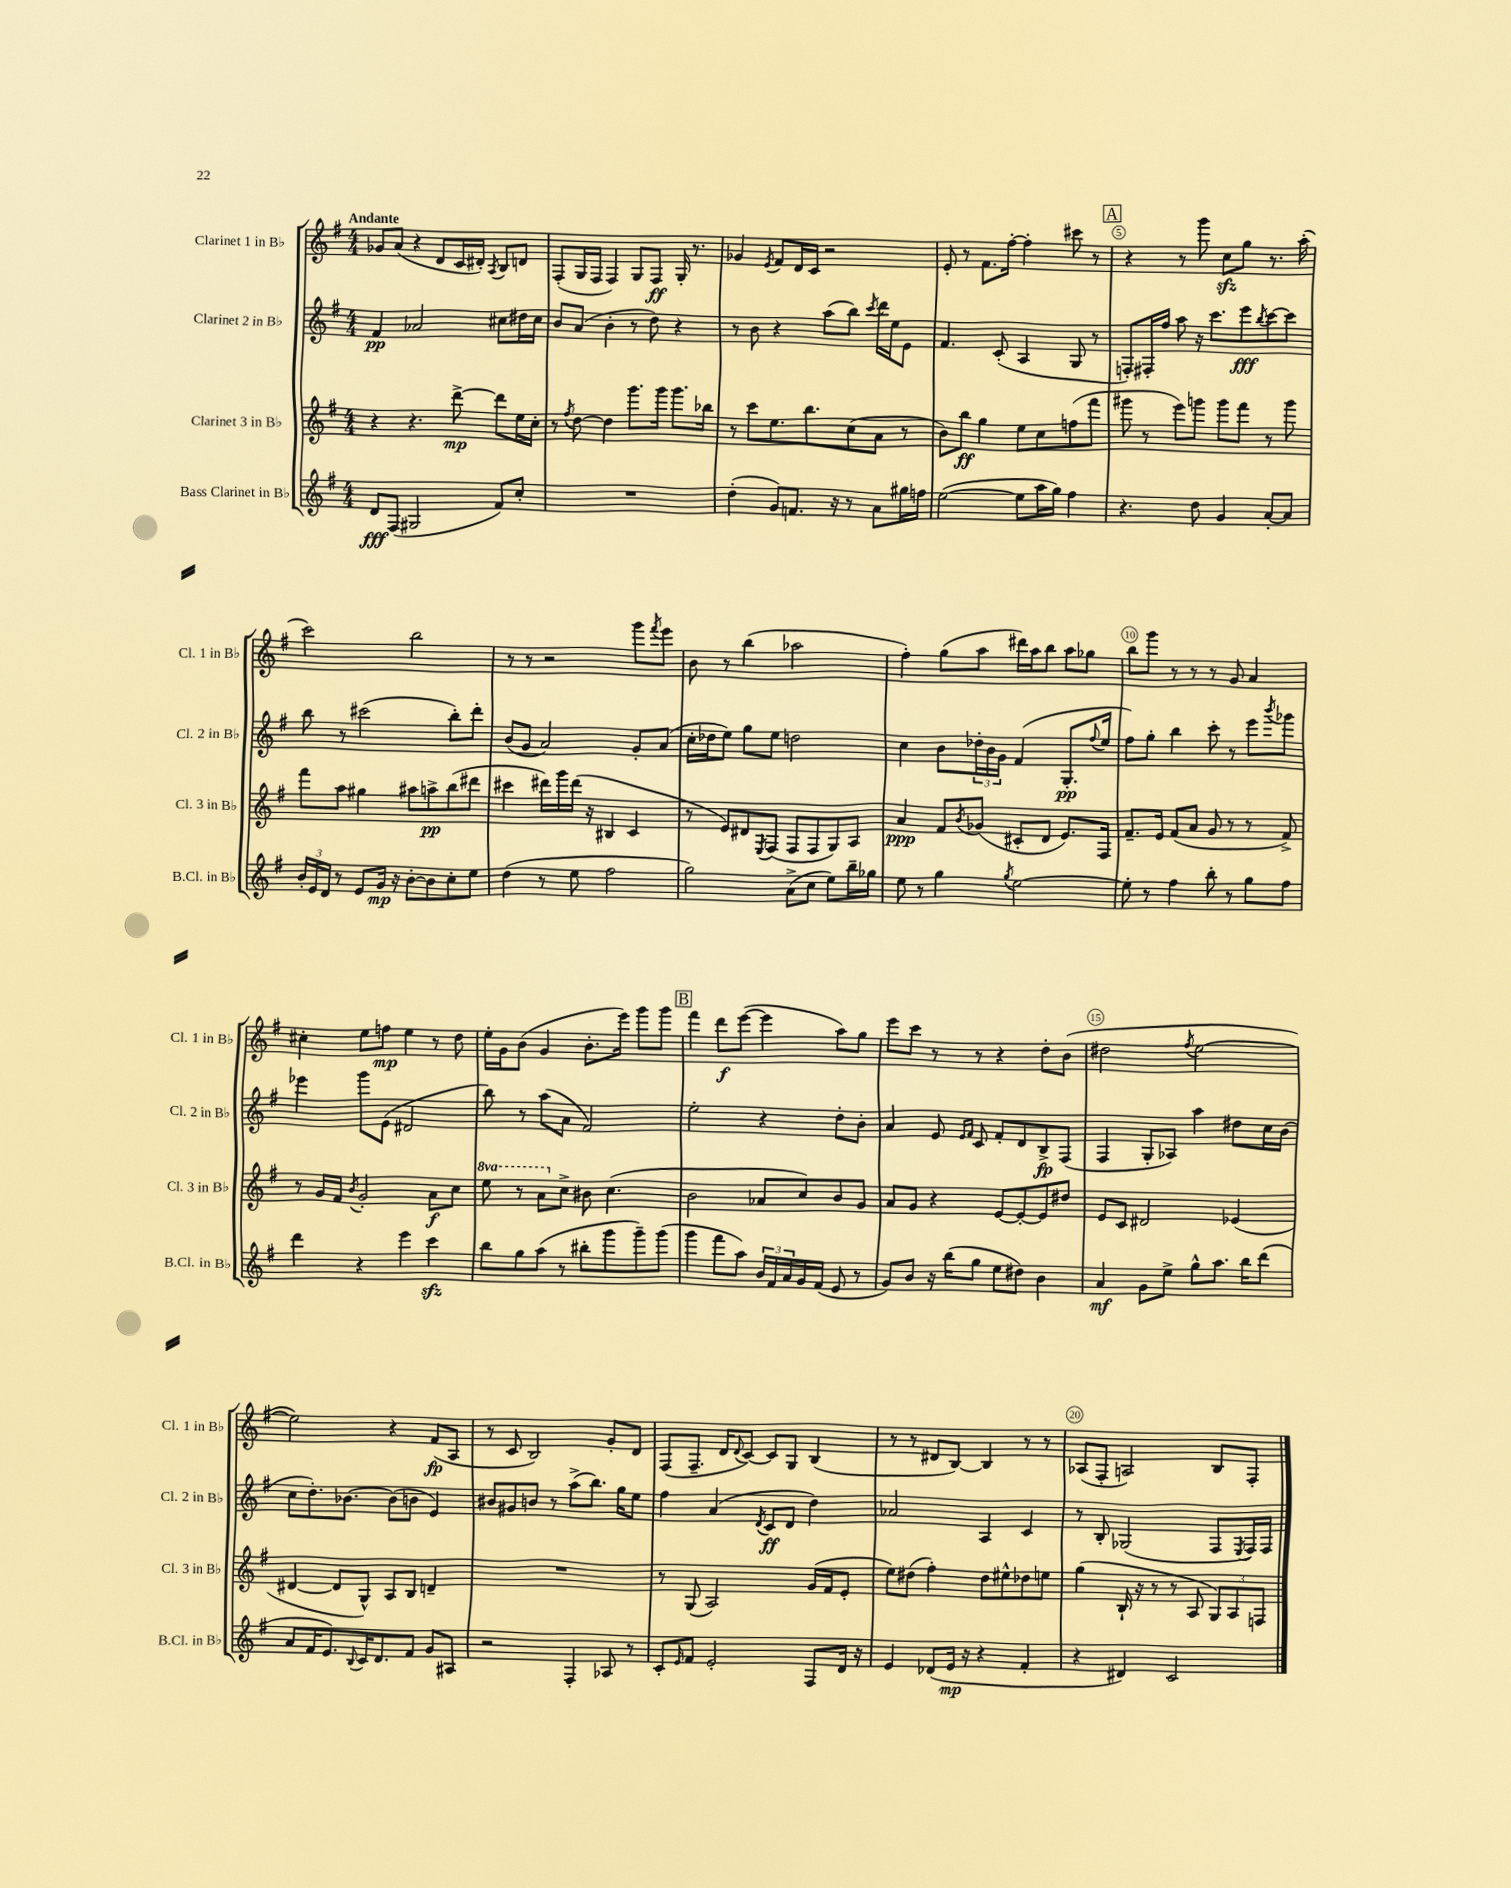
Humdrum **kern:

**kern	**kern	**kern	**kern
*staff4	*staff3	*staff2	*staff1
*clefG2	*clefG2	*clefG2	*clefG2
*k[f#]	*k[f#]	*k[f#]	*k[f#]
*M4/4	*M4/4	*M4/4	*M4/4
8d	4r	4f#	8g-
(8F#	.	.	(8a
2G#	4.r	2a-	4r
.	.	.	8d
.	[8ddd^	.	16c
.	.	.	16d#')
.	.	.	8qA
8f#)	8ddd]	8cc#	8B
8cc'	16ee	16dd#	8d
.	16cc'	16cc#	.
=	=	=	=
1r	8r	8b	(8F#'
.	8qff#	.	.
.	[8dd	(8a	16G
.	.	.	16F#
.	4dd]	4b'	4F#)
.	8.ggg	8r	8G
.	.	8dd)	8F#
.	16ggg	.	.
.	8.ggg	4r	16G'
.	.	.	8.r
.	16bb-	.	.
=	=	=	=
(4dd'	8r	8r	4g-
.	8ccc	8b	.
.	.	.	8qe
8g)	8.ee	4r	8f#
8.f	.	.	16d
.	8.bb	.	16c
.	.	(8aa	2r
16r	.	.	.
8r	(8cc	8bb)	.
.	.	8qccc	.
8a	8a	16ddd	.
.	.	16ee	.
16gg#	8r	8e	.
16ff	.	.	.
=	=	=	=
([2ee	8b)	4.f#	8e'
.	8bb	.	8r
.	4gg	.	8.f#
.	.	(8c'	.
.	.	.	[16ff#'
8ee]	8ee	4A	4ff#']
16aa	8cc	.	.
16gg)	.	.	.
4ff#	(8ff	8G	8ccc#
.	8fff#	8r	8r
=	=	=	=
4.r	8ggg#	8F')	4r
.	8r	16F#'	.
.	.	16ff#	.
.	8eee)	8aa	8r
8dd	8ggg	16r	8ggg
.	.	8.ccc	.
4g	8ggg	.	8cc
.	8fff#	8eee	8gg
.	.	8qbb	.
[8a'	8r	[8ccc	8.r
8a]	8ggg	8ccc]	.
.	.	.	(16aa'
=	=	=	=
24b'	8fff#	8bb	2ccc)
24e	.	.	.
24d	.	.	.
8r	8aa	8r	.
8e	4gg#	(2ccc#	.
16g	.	.	.
16r	.	.	.
[8b'	8aa#	.	2bb
8b]	8aa^	.	.
8cc'	(8bb	8bb')	.
8ee	8ddd#	8ddd'	.
=	=	=	=
(4dd	4ccc#	(8b	8r
.	.	8g	8r
8r	16ddd#)	2a)	2r
.	16ggg	.	.
8ee	(16ddd#	.	.
.	16r	.	.
2ff#	4B#	.	.
.	4c	8g'	8ggg
.	.	.	8qfff#
.	.	(8a	8eee
=	=	=	=
2gg)	8r	16cc'	8b
.	.	16dd-	.
.	8e)	8ee)	8r
.	8d#	8gg	(4bb
.	8qE	.	.
.	(8F#	8ee	.
(8a^	8F#	2dd	2aa-
8cc	8F#	.	.
8ee)	8G)	.	.
16bb~	8A	.	.
16gg-	.	.	.
=	=	=	=
8ee	4a	4cc	4ff#')
8r	.	.	.
4gg	8f#	8b	(8gg
.	8qb	.	.
.	(8g-	24dd-'	8aa
.	.	24b	.
.	.	24g	.
8qgg	.	.	.
[2ee	8c#'	(4f#	16ddd#)
.	.	.	16aa
.	8d	.	8bb
.	8.e)	8.G'	8aa
.	.	.	8gg-
.	.	8qqff#	.
.	16F#	16ee	.
=	=	=	=
8ee']	8.f#~	8ff#)	8bb
8r	.	8gg'	8ggg
.	16e	.	.
4ff#	(8f#	4bb	8r
.	8a	.	8r
8bb'	8g	8ccc'	8r
8r	8r	8r	8g
8gg	8r	8eee	4a
.	.	8qbbb	.
8ff#	8f#^)	8ggg-	.
=	=	=	=
4ddd	8r	4eee-	4cc#'
.	16g	.	.
.	16f#	.	.
.	8qb	.	.
4r	2g'	8ggg	8ee
.	.	(8e	8ff
4eee	.	2d#	4ee
4ccc	8a	.	8r
.	8cc	.	8dd
=	=	=	=
8bb	8eee	8bb)	16ee'
.	.	.	16g
8gg	8r	8r	(8b
(8aa	8aa	(8aa	4g
8r	8cc^	8a	.
8bb#'	8b#	2f#)	8.b'
8ggg	(4.cc	.	.
.	.	.	16eee)
8ggg~)	.	.	8ggg
(8ggg	.	.	8ggg
=	=	=	=
4ggg	2b	2ee'	4fff#
8fff#	.	.	8ddd
8aa)	.	.	([8eee
24b	8a-	4r	4eee]
24f#	.	.	.
24a	.	.	.
16g	8cc)	.	.
(16f#	.	.	.
8e	8b	8dd'	8aa)
8r	8g	8b'	8gg
=	=	=	=
8g)	8a	4a	8eee
8b	8g	.	8ccc
16r	4r	8e	8r
(16bb	.	.	.
.	.	16qqe	.
.	.	16qqf#	.
8gg	.	8c	8r
8ee	[8e	8f#'	4r
8dd#)	8e'_	8d	.
4b	8e]	8B^	8dd'
.	8dd#	(8F#	(8b
=	=	=	=
4a	8e	4F#	2dd#
.	8c	.	.
8g	2d#	8G'	.
8ee^	.	8A-)	.
.	.	.	8qff#
8gg^^	.	4aa	[2ee
8.aa	.	.	.
.	(4e-	8dd#	.
16bb	.	.	.
(8ddd	.	16cc	.
.	.	(16b	.
=	=	=	=
8a	[4d#	8cc	2ee])
16f#	.	8.dd')	.
8.e)	.	.	.
.	8d#]	.	.
.	.	[8.b-	.
8qqB	.	.	.
16c	8G^^)	.	.
8.d	.	.	.
.	8A	(8b-]	4r
8f#	8B	8b	.
8g	4d~	4e)	(8f#
8A#	.	.	8A
=	=	=	=
2r	1r	8b#	8r
.	.	8g#	8c
.	.	8b	2B)
.	.	8r	.
4F#'	.	(8aa^	.
.	.	8.bb)	.
8A-	.	.	8g'
.	.	16gg	.
8r	.	8ee	8d
=	=	=	=
8c'	8r	4ff#	(8F#
16qqe	.	.	.
8f#	(8G	.	8.F#~
2e'	2A)	(4a	.
.	.	.	16d
.	.	.	8qqd
.	.	.	[8c)
.	.	8qd	.
.	.	8c	8c]
.	.	8d	8G
8F#	(16g	4dd)	(4B
.	16f#	.	.
16d	8e'	.	.
16r	.	.	.
=	=	=	=
4e	8ee)	2a-	8r
.	(8dd#	.	8r
(8d-	4ff#')	.	8d#
16e	.	.	[8B)
16r	.	.	.
4r	8dd#	4A	4B]
.	8ee#^^	.	.
4f#'	8dd-	4c	8r
.	8ee	.	8r
=	=	=	=
4r	(4gg	8r	(8A-
.	.	8B'	8F#'
4d#)	16B`	(2G-	2A)
.	16r	.	.
.	8r	.	.
2c	8r	.	.
.	8A	.	.
.	12G)	8F#	8B
.	12A	.	.
.	.	8qE	.
.	.	16F#)	8F#'
.	12F	.	.
.	.	16F#	.
==	==	==	==
*-	*-	*-	*-
